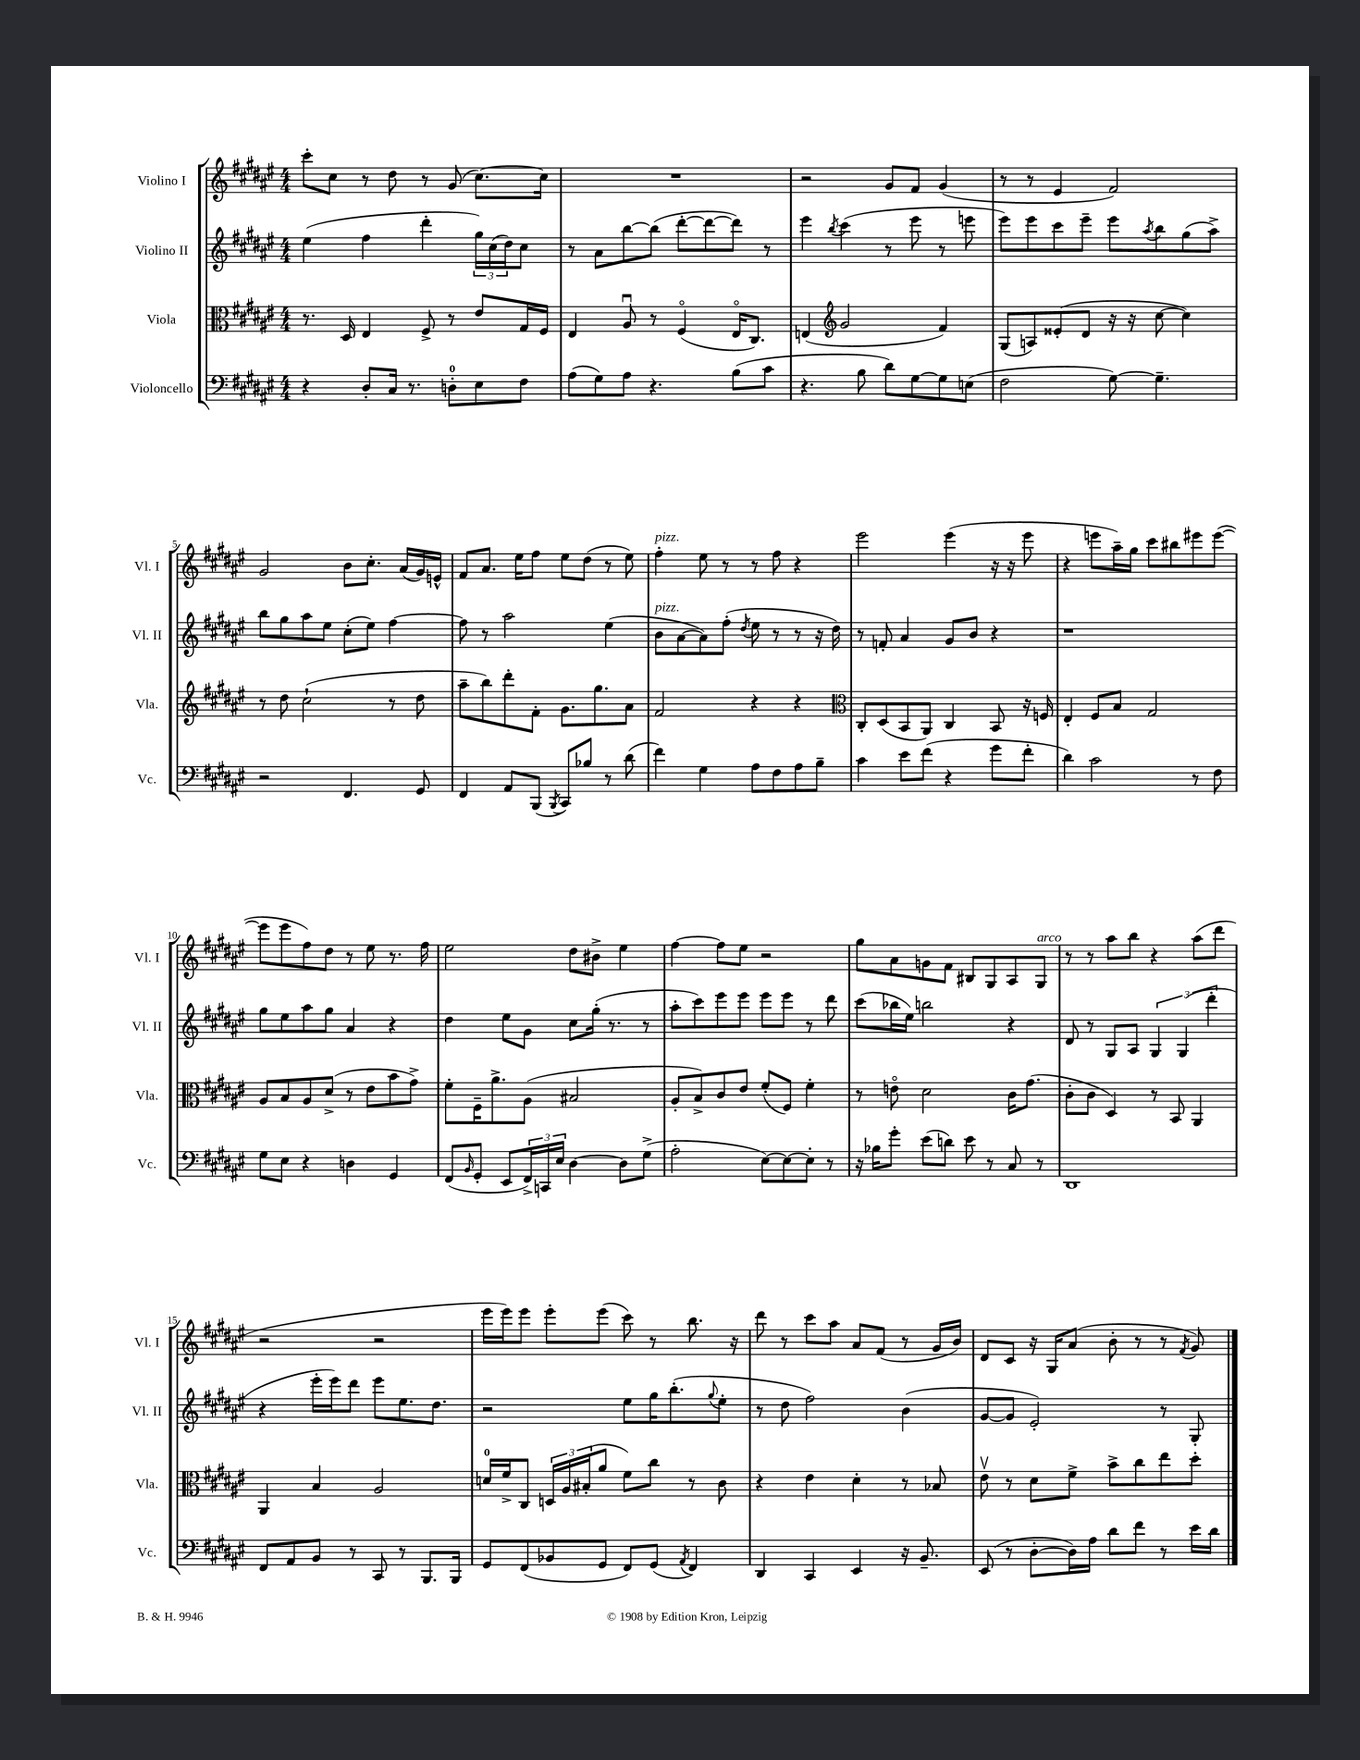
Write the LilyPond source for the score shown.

<<
\new StaffGroup <<
\new Staff = "s0" \with { instrumentName = "Violino I" shortInstrumentName = "Vl. I" } {
    \clef treble \key fis \major \numericTimeSignature \time 4/4
    cis'''8-. cis''8 r8 dis''8 r8 gis'8( cis''8.~) cis''16 |
    R1 |
    r2 gis'8 fis'8 gis'4( |
    r8 r8 eis'4 fis'2) |
    gis'2 b'8 cis''8.-. ais'16( gis'16) e'16-^ |
    fis'8 ais'8. eis''16 fis''8 eis''8 dis''8( r8 eis''8) |
    fis''4-.^\markup { \italic "pizz." } eis''8 r8 r8 fis''8 r4 |
    eis'''2 eis'''4( r16 r16 eis'''8 |
    r4 e'''8 ais''16--) gis''16 cis'''8 bis''8 eis'''8 eis'''8~( |
    eis'''8 eis'''8 fis''8) dis''8 r8 eis''8 r8. fis''16 |
    eis''2 dis''8 bis'8-> eis''4 |
    fis''4~ fis''8 eis''8 r2 |
    gis''8 ais'8 g'8 fis'8 bis8 gis8 ais8 gis8^\markup { \italic "arco" } |
    r8 r8 ais''8 b''8 r4 ais''8( dis'''8 |
    r2 r2 |
    eis'''16 eis'''16) eis'''8 eis'''8-. eis'''8( cis'''8) r8 b''8. r16 |
    dis'''8 r8 cis'''8 ais''8 ais'8 fis'8( r8 gis'16 b'16) |
    dis'8 cis'8 r16 gis16 ais'8( b'8-. r8 r8 \acciaccatura { fis'8 } gis'8) \bar "|." |
}
\new Staff = "s1" \with { instrumentName = "Violino II" shortInstrumentName = "Vl. II" } {
    \clef treble \key fis \major \numericTimeSignature \time 4/4
    eis''4( fis''4 dis'''4-. \tuplet 3/2 { gis''16) cis''16( dis''16) } cis''8 |
    r8 ais'8 b''8~ b''8( dis'''8~-. dis'''8~ dis'''8) r8 |
    eis'''4 \acciaccatura { b''8 } cis'''4( r8 eis'''8 r8 e'''8 |
    eis'''8) eis'''8 cis'''8 eis'''8-- eis'''8 \acciaccatura { ais''8 } b''8 gis''8( ais''8->) |
    b''8 gis''8 ais''8 eis''8 cis''8-.( eis''8) fis''4~ |
    fis''8 r8 ais''2 eis''4( |
    b'8^\markup { \italic "pizz." } ais'8~ ais'8) fis''8-.( \acciaccatura { dis''8 } eis''8 r8 r8 r16 dis''16) |
    r8 f'8-. ais'4 gis'8 b'8 r4 |
    r1 |
    gis''8 eis''8 ais''8 gis''8 ais'4 r4 |
    dis''4 eis''8 gis'8 cis''8 gis''16-.( r8. r8 |
    ais''8-. cis'''8) eis'''8 eis'''8 eis'''8 eis'''8 r8 dis'''8 |
    cis'''8( bes''16 eis''16) b''2 r4 |
    dis'8 r8 gis8 ais8 \tuplet 3/2 { gis4 gis4( dis'''4-. } |
    r4 eis'''16-. eis'''16) dis'''8 eis'''8 eis''8. dis''8. |
    r2 eis''8 gis''16 b''8.-.( \appoggiatura { gis''8 } eis''8-. |
    r8 dis''8 fis''2) b'4( |
    gis'8~ gis'8 eis'2-.) r8 gis8-. \bar "|." |
}
\new Staff = "s2" \with { instrumentName = "Viola" shortInstrumentName = "Vla." } {
    \clef alto \key fis \major \numericTimeSignature \time 4/4
    r8. dis16 eis4 fis8-> r8 eis'8 gis16 fis16 |
    eis4 ais8\downbow r8 fis4\flageolet( eis16\flageolet cis8.) |
    e4( \clef treble gis'2 fis'4) |
    gis8( a8) eisis'8-.( dis'8 r16 r16 cis''8~ cis''4) |
    r8 dis''8 cis''2-!( r8 dis''8 |
    ais''8-- b''8) dis'''8-. fis'8-. gis'8. gis''8. ais'8 |
    fis'2 r4 r4 |
    \clef alto cis8-. dis8( b,8 ais,8) cis4 b,8 r16 f16 |
    eis4-. fis8 b8 gis2 |
    ais8 b8 ais8 dis'8->( r8 eis'8 b'8 gis'8->) |
    fis'8-. fis16-- ais'8.-> ais8( bis2 |
    ais8-. b8->) cis'8 eis'8 fis'8-.( fis8) fis'4-. |
    r8 e'8\flageolet dis'2 cis'16 gis'8.( |
    cis'8-. cis'8 dis4) r8 b,8 ais,4 |
    ais,4 b4 ais2 |
    d'16-0 fis'16-> cis8 \tuplet 3/2 { d16 ais16 bis16-.( } ais'8 fis'8) cis''8 r8 cis'8 |
    r4 eis'4 dis'4-. r8 bes8 |
    eis'8\upbow r8 dis'8 fis'8-> b'8-> cis''8 eis''8 dis''8-. \bar "|." |
}
\new Staff = "s3" \with { instrumentName = "Violoncello" shortInstrumentName = "Vc." } {
    \clef bass \key fis \major \numericTimeSignature \time 4/4
    r4 dis8-. cis16 r8. d8-0-. eis8 fis8 |
    ais8( gis8) ais8 r4. b8( cis'8 |
    r4. b8 dis'8) gis8~ gis8 e8( |
    fis2 gis8~) gis4.-- |
    r2 fis,4. gis,8 |
    fis,4 ais,8 b,,8( \acciaccatura { b,,8 } cis,8) bes8 r8 dis'8( |
    fis'4) gis4 ais8 fis8 ais8 b8-- |
    cis'4 eis'8 fis'8( r4 gis'8 fis'8-. |
    dis'4) cis'2 r8 fis8 |
    gis8 eis8 r4 d4 gis,4 |
    fis,8( \grace { b,16 } gis,8-. eis,8 \tuplet 3/2 { fis,16->) c,16 eis16 } dis4~ dis8 gis8->( |
    ais2-. eis8~) eis8~ eis8-. r8 |
    r16 bes16 gis'8-. eis'8( d'8) eis'8 r8 cis8 r8 |
    dis,1 |
    fis,8 ais,8 b,8 r8 cis,8 r8 b,,8. b,,16 |
    gis,8 fis,8( bes,8 gis,8 fis,8) gis,8( \acciaccatura { ais,8 } fis,4) |
    dis,4 cis,4 eis,4 r16 b,8.-- |
    eis,8( r8 dis8~-. dis16) ais16 dis'8 fis'8 r8 eis'16 dis'16 \bar "|." |
}
>>
>>
